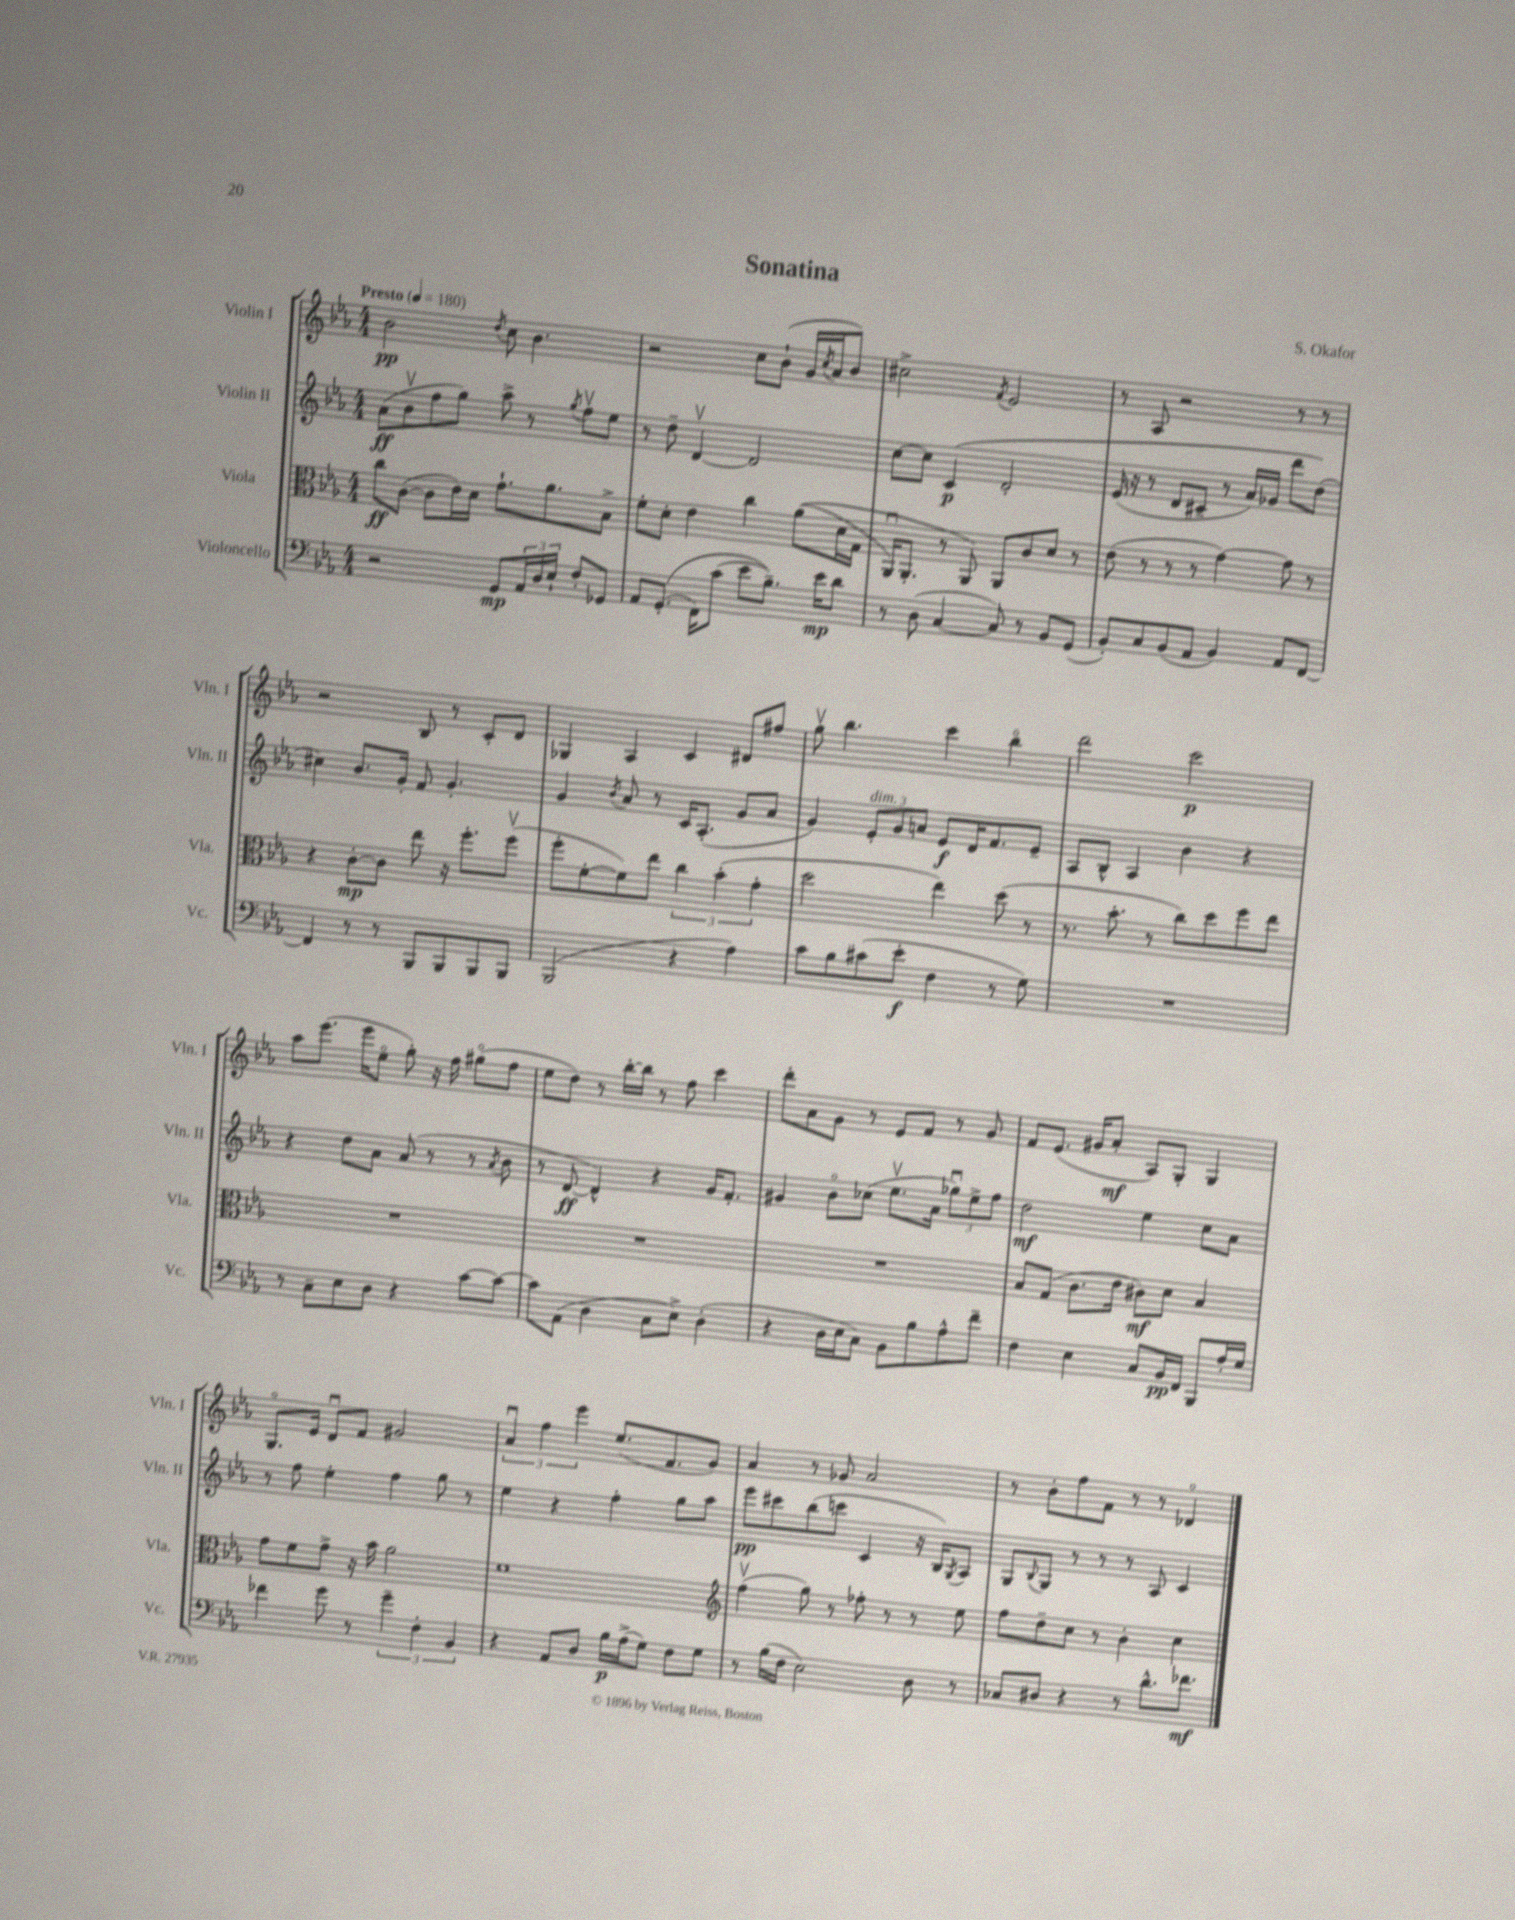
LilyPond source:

\header { title = "Sonatina" composer = "S. Okafor" }
<<
\new StaffGroup <<
\new Staff = "s0" \with { instrumentName = "Violin I" shortInstrumentName = "Vln. I" } {
    \clef treble \key ees \major \numericTimeSignature \time 4/4 \tempo "Presto" 4 = 180
    bes'2\pp \acciaccatura { d''8 } c''8 bes'4. |
    r2 c''8 bes'8-!( g'16 \acciaccatura { c''8 } aes'16 bes'8) |
    cis''2-> \acciaccatura { f'8 } ees'2 |
    r8 aes8 r2 r8 r8 |
    r2 bes8 r8 c'8-. d'8 |
    ges4 aes4 c'4 dis'8 fis''8 |
    g''8\upbow bes''4. c'''4 bes''4\flageolet |
    d'''2 c'''2\p |
    aes''8 ees'''8.( ees'''16 ees''8\flageolet g''8-.) r16 f''16 gis''8\flageolet( f''8 |
    ees''8 d''8) r8 bes''16~-. bes''16 r8 f''8 c'''4 |
    d'''8-. aes'8 g'8 r8 ees'8 f'8 r8 g'8 |
    f'8 ees'8.( gis'16 aes'8-.\mf aes8) g8-. g4 |
    g8.\flageolet ees'16 d'8\downbow f'8 gis'2 |
    \tuplet 3/2 { aes'4\downbow f''4 ees'''4 } ees''8.( f'8. g'8) |
    aes'4 r8 ges'8 aes'2 |
    r8 bes'8-. f''8 f'8 r8 r8 des'4\flageolet \bar "|." |
}
\new Staff = "s1" \with { instrumentName = "Violin II" shortInstrumentName = "Vln. II" } {
    \clef treble \key ees \major \numericTimeSignature \time 4/4
    aes'8\ff( bes'8\upbow f''8 g''8) aes''8-> r8 \acciaccatura { g''8 } f''8\upbow ees''8 |
    r8 d''8-- d'4~\upbow d'2 |
    c''8~ c''8 c'4\p\( d'2-. |
    ees'16( r16 r8 d'8 cis'8-- r8 aes'16) ges'16 d'''8 d''8(\) |
    cis''4) bes'8. g'16-. f'8 g'4.-. |
    g'4 \acciaccatura { bes'8 } aes'8 r8 c'16 aes8.-.( g'8 aes'8 |
    g'4) \tuplet 3/2 { ees'8-.^\markup { \italic "dim." } g'8 a'8 } ees'8\f d'16 f'8. ees'8-- |
    aes8 bes8-^ aes4 bes'4 r4 |
    r4 d''8 aes'8 aes'8( r8 r8 \acciaccatura { aes'8 } bes'8 |
    r8 d'8~\ff d'4-^) r4 g'16 f'8.-. |
    gis'4 bes'8\flageolet ces''8( ees''8.\upbow aes'16 \tuplet 3/2 { ges''8\downbow) ees''8-> f''8 } |
    d''2\mf ees''4 c''8 aes'8 |
    r8 f''8 ees''4-. f''4 g''8 r8 |
    ees''4 r4 f''4-. g''8 aes''8 |
    ees'''8\pp cis'''8 bes''8( c'''8 c'4 r16 bes16) \acciaccatura { g8 } aes8 |
    g8 \appoggiatura { bes8 } g8 r8 r8 r8 aes8 c'4 \bar "|." |
}
\new Staff = "s2" \with { instrumentName = "Viola" shortInstrumentName = "Vla." } {
    \clef alto \key ees \major \numericTimeSignature \time 4/4
    c''8\ff c'8~( c'8 ees'16) d'16 g'8.-! aes'8. bes8-> |
    f'8-. d'8-. ees'4 c''4 aes'8(\( d'16 g16 |
    aes,16\downbow) aes,8.-. r8 aes,8\) aes,8 c'8 d'8 r8 |
    ees'8( r8 r8 r8 g'4~) g'8 r8 |
    r4 c'8~-.\mp c'8 ees''8 r16 f''8.-. f''8\upbow( |
    f''8-. f'8~-. f'8) ees''8 \tuplet 3/2 { c''4 bes'4-.( g'4-. } |
    d''2 ees''4) d''8( r8 |
    r8. bes'8.-. r8 c''8) d''8 f''8 ees''8 |
    R1 |
    R1 |
    R1 |
    bes8 g8( c'8. ees'16 cis'8\mf) d'8 bes4 |
    g'8 f'8 g'8-> r16 bes'16 aes'2 |
    f'1 |
    \clef treble f''4\upbow( g''8) r8 fes''8-. r8 r8 ees''8 |
    f''8 d''8-- c''8 r8 bes'4-. c''4 \bar "|." |
}
\new Staff = "s3" \with { instrumentName = "Violoncello" shortInstrumentName = "Vc." } {
    \clef bass \key ees \major \numericTimeSignature \time 4/4
    r2 g,8\mp \tuplet 3/2 { aes,16 d16 ees16-! } f8-. ges,8 |
    aes,8 g,8.-.(\( f,16) c'8( ees'8 bes8.--)\) ees'16\mp d'8 |
    r8 d8( c4~ c8) r8 bes,8 g,8( |
    bes,8-.) c8 bes,8( aes,8 bes,4) aes,8 f,8~ |
    f,4 r8 r8 bes,,8 bes,,8 bes,,8 bes,,8 |
    bes,,2( r4 aes4) |
    c'8 bes8 cis'8( ees'8-.\f f4 r8 g8) |
    R1 |
    r8 c8-- ees8 d8 r4 c'8~ c'8~ |
    c'8 aes,8( d4 c8 ees8->) d4-.( |
    r4 d16 ees16 c8) bes,8 bes8 aes8-^ f'8-- |
    f4 ees4 c8 bes,16\pp f,16 bes,,8 aes16-. g16 |
    fes'4 g'8 r8 \tuplet 3/2 { g'4-- f4-. bes,4 } |
    r4 aes,8 d8 bes16\p aes16->( g8) f8 g8 |
    r8 bes16( f16 ees2) d8 r8 |
    ces8 dis8 r4 r8 d'8.-^ fes'8.\mf \bar "|." |
}
>>
>>
\layout { \context { \Score \remove "Bar_number_engraver" } }
